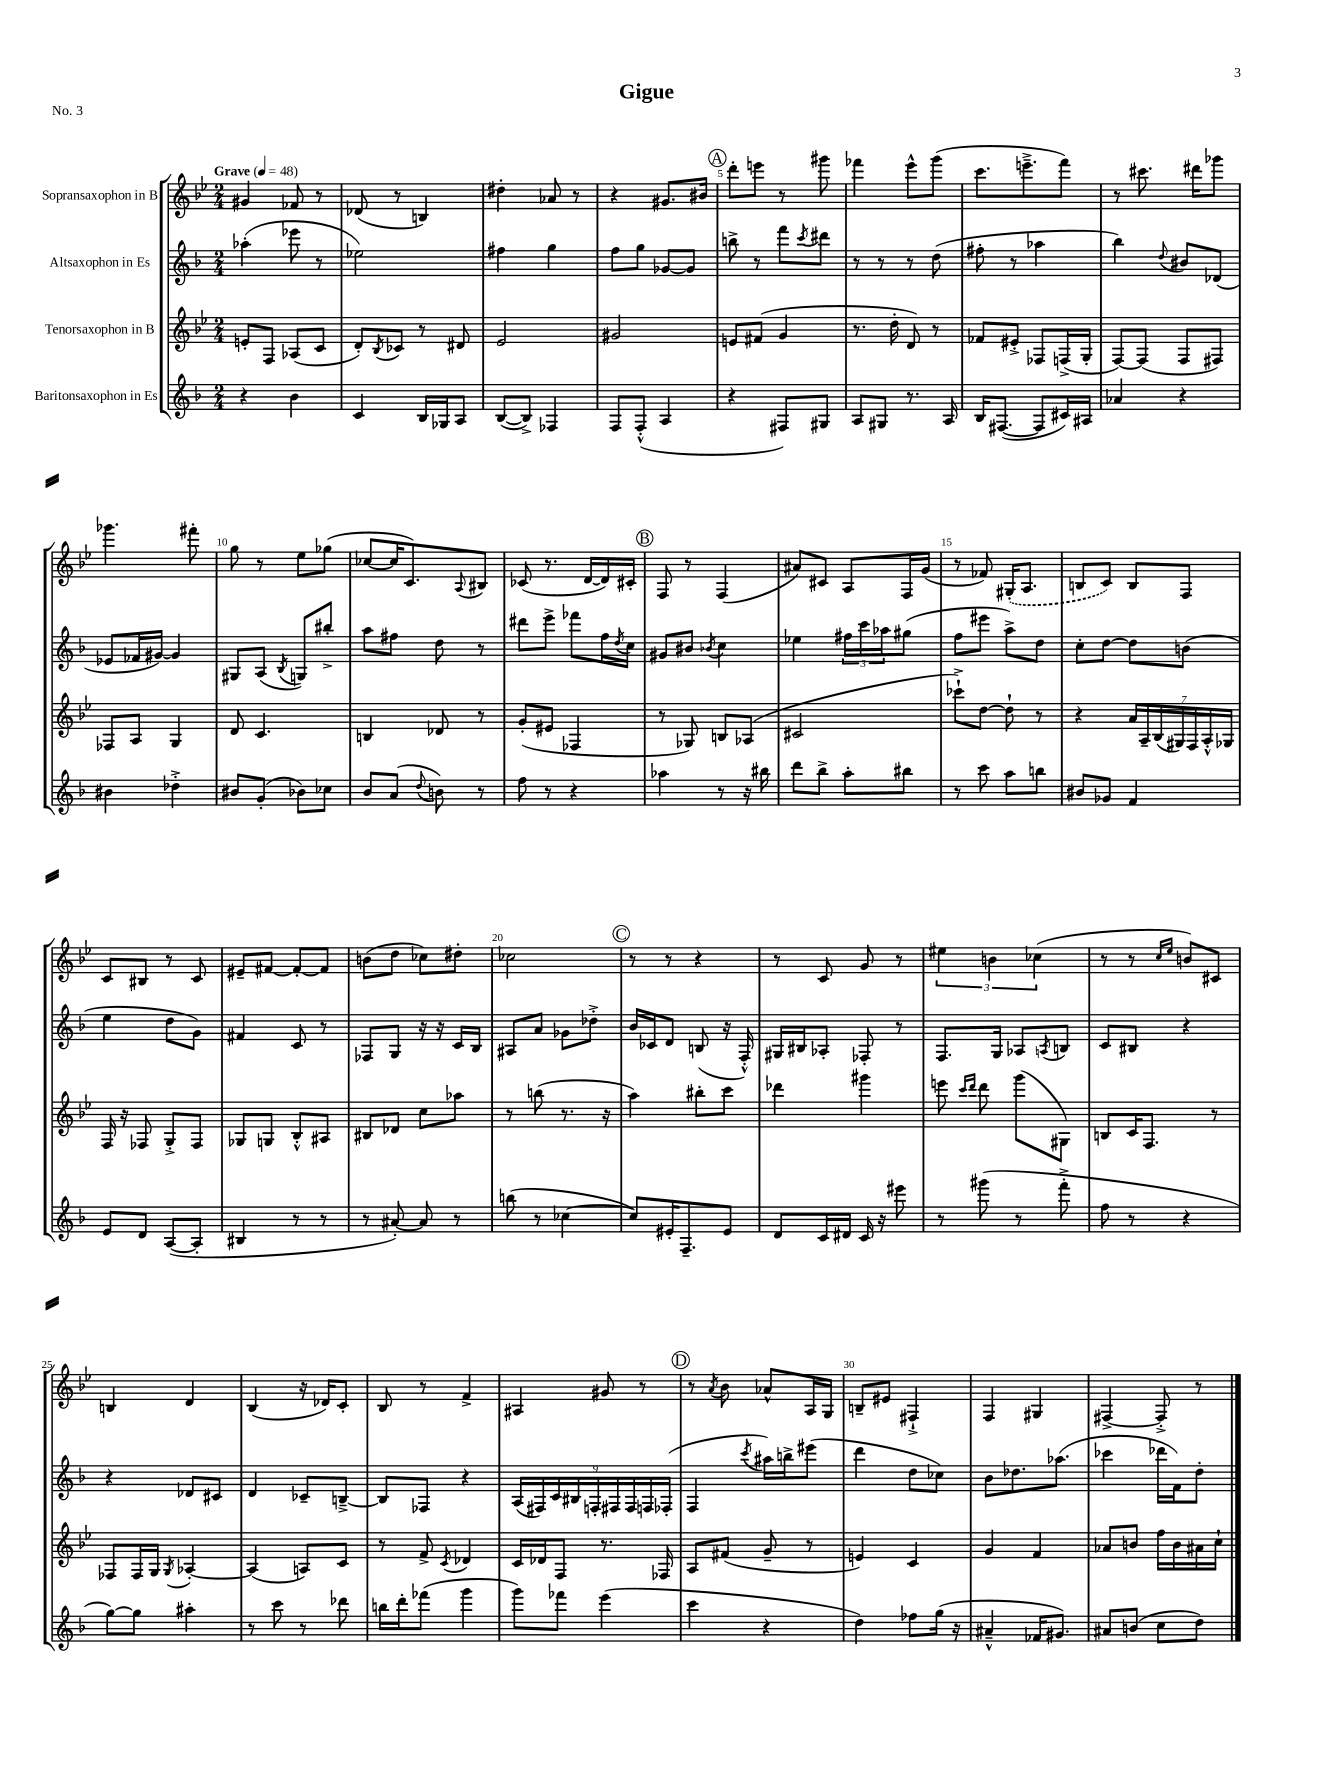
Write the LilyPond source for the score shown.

\header { title = "Gigue" piece = "No. 3" }
<<
\new StaffGroup <<
\new Staff = "s0" \with { instrumentName = "Sopransaxophon in B" } {
    \clef treble \key bes \major \numericTimeSignature \time 2/4 \tempo "Grave" 4 = 48
    gis'4 fes'8 r8 |
    des'8( r8 b4) |
    dis''4-. aes'8 r8 |
    r4 gis'8. bis'16 |
    \mark \markup { \circle "A" } d'''8-. e'''8 r8 gis'''8 |
    fes'''4 ees'''8-^ g'''8( |
    c'''8. e'''8.---> f'''8) |
    r8 cis'''8. dis'''16 ges'''8 |
    ges'''4. fis'''8-. |
    g''8 r8 ees''8 ges''8( |
    ces''8~ ces''16 c'8.) \appoggiatura { a8 } bis8 |
    ces'8( r8. d'16~ d'16) cis'16-. |
    \mark \markup { \circle "B" } f8 r8 f4( |
    ais'8) cis'8 a8 f16 g'16( |
    r8 fes'8) \once \slurDashed gis16-.( a8. |
    b8 c'8) b8 f8 |
    c'8 bis8 r8 c'8 |
    eis'8-- fis'8~ fis'8~-. fis'8 |
    b'8( d''8 ces''8) dis''8-. |
    ces''2 |
    \mark \markup { \circle "C" } r8 r8 r4 |
    r8 c'8 g'8 r8 |
    \tuplet 3/2 { eis''4 b'4 ces''4( } |
    r8 r8 \grace { c''16 ees''16 } b'8) cis'8 |
    b4 d'4 |
    bes4( r16 des'16) c'8-. |
    bes8 r8 f'4-> |
    ais4 gis'8 r8 |
    \mark \markup { \circle "D" } r8 \acciaccatura { a'8 } bes'8 aes'8-^ a16 g16 |
    b8-- eis'8 fis4-!-> |
    f4 gis4 |
    fis4~-> fis8-.-> r8 \bar "|." |
}
\new Staff = "s1" \with { instrumentName = "Altsaxophon in Es" } {
    \clef treble \key f \major \numericTimeSignature \time 2/4
    aes''4-.( ees'''8 r8 |
    ees''2) |
    fis''4 g''4 |
    f''8 g''8 ges'8~ ges'8 |
    \mark \markup { \circle "A" } b''8-> r8 f'''8 \acciaccatura { c'''8 } dis'''8 |
    r8 r8 r8 d''8( |
    fis''8-. r8 aes''4 |
    bes''4) \appoggiatura { d''8 } bis'8 des'8( |
    ees'8 fes'16 gis'16~) gis'4 |
    gis8 a8( \acciaccatura { bes8 } g8) bis''8-.-> |
    a''8 fis''8 d''8 r8 |
    dis'''8 e'''8-> fes'''8 f''16 \acciaccatura { d''8 } c''16 |
    \mark \markup { \circle "B" } gis'8 bis'8 \acciaccatura { bes'8 } c''4 |
    ees''4 \tuplet 3/2 { fis''16 c'''16 aes''16 } gis''8( |
    f''8 eis'''8 a''8->) d''8 |
    c''8-. d''8~ d''8 b'8( |
    e''4 d''8 g'8) |
    fis'4 c'8 r8 |
    fes8 g8 r16 r16 c'16 bes16 |
    ais8 a'8 ges'8 des''8-.-> |
    \mark \markup { \circle "C" } bes'16 ces'16 d'8 b8( r16 f16-.-^) |
    gis16 bis16 aes8-. fes8-. r8 |
    f8. g16 aes8 \acciaccatura { a8 } b8 |
    c'8 bis8 r4 |
    r4 des'8 cis'8 |
    d'4 ces'8-- b8~---> |
    b8 fes8 r4 |
    \tuplet 9/8 { a16( fis16) c'16 bis16 f16-. fis16 fis16 f16 fes16-.( } |
    \mark \markup { \circle "D" } f4 \acciaccatura { c'''8 } ais''16) b''16-> eis'''8( |
    d'''4 d''8 ces''8) |
    bes'8 des''8. aes''8.( |
    ces'''4 des'''16 f'16) d''8-. \bar "|." |
}
\new Staff = "s2" \with { instrumentName = "Tenorsaxophon in B" } {
    \clef treble \key bes \major \numericTimeSignature \time 2/4
    e'8-. f8 aes8( c'8 |
    d'8-.) \acciaccatura { bes8 } ces'8 r8 dis'8 |
    ees'2 |
    gis'2 |
    \mark \markup { \circle "A" } e'8 fis'8( g'4 |
    r8. d''16-. d'8) r8 |
    fes'8 eis'8-.-> fes8 f16->( g16-. |
    f8~) f8( f8 fis8) |
    fes8 a8 g4 |
    d'8 c'4. |
    b4 des'8 r8 |
    g'8-.( eis'8 fes4 |
    \mark \markup { \circle "B" } r8 ges8) b8 aes8( |
    cis'2 |
    ces'''8-!->) d''8~ d''8-! r8 |
    r4 \tuplet 7/4 { a'16 a16-- bes16( gis16) f16 a16-.-^ ges16 } |
    f16 r16 fes8 g8-.-> fes8 |
    ges8 g8 bes8-.-^ ais8 |
    bis8 des'8 c''8 aes''8 |
    r8 b''8( r8. r16 |
    \mark \markup { \circle "C" } a''4) bis''8-. c'''8 |
    des'''4 gis'''4 |
    e'''8 \grace { c'''16 d'''16 } d'''8 g'''8( gis8) |
    b8 c'16 f8. r8 |
    fes8 fes16 g16 \acciaccatura { g8 } aes4~-. |
    aes4( a8) c'8 |
    r8 f'8-> \acciaccatura { c'8 } des'4 |
    c'16 des'16 f8 r8. fes16 |
    \mark \markup { \circle "D" } a8 fis'8( g'8-- r8 |
    e'4) c'4 |
    g'4 f'4 |
    aes'8 b'8 f''16 b'16 ais'16 c''16-! \bar "|." |
}
\new Staff = "s3" \with { instrumentName = "Baritonsaxophon in Es" } {
    \clef treble \key f \major \numericTimeSignature \time 2/4
    r4 bes'4 |
    c'4 bes16 ges16 a8 |
    bes8~( bes8->) fes4 |
    f8 f8-.-^( a4 |
    \mark \markup { \circle "A" } r4 fis8) gis8 |
    a8 gis8 r8. a16 |
    bes16 fis8.~( fis8 cis'16) ais16 |
    aes'4 r4 |
    bis'4 des''4-.-> |
    bis'8 g'8-.( bes'8) ces''8 |
    bes'8 a'8( \appoggiatura { d''8 } b'8) r8 |
    f''8 r8 r4 |
    \mark \markup { \circle "B" } aes''4 r8 r16 bis''16 |
    d'''8 bes''8-> a''8-. bis''8 |
    r8 c'''8 a''8 b''8 |
    bis'8 ges'8 f'4 |
    e'8 d'8 a8~( a8-. |
    bis4 r8 r8 |
    r8 ais'8~-.) ais'8 r8 |
    b''8( r8 ces''4~ |
    \mark \markup { \circle "C" } ces''8) eis'16-. f8.-- eis'8 |
    d'8 c'16 dis'16 c'16 r16 eis'''8 |
    r8 gis'''8( r8 f'''8-.-> |
    f''8 r8 r4 |
    g''8~) g''8 ais''4-. |
    r8 c'''8 r8 des'''8 |
    b''16 d'''16-. fes'''8( g'''4 |
    g'''8) fes'''8 e'''4( |
    \mark \markup { \circle "D" } c'''4 r4 |
    d''4) fes''8 g''16( r16 |
    ais'4---^ fes'16 gis'8.) |
    ais'8 b'8( c''8 d''8) \bar "|." |
}
>>
>>
\layout { \context { \Score \override BarNumber.break-visibility = ##(#f #t #t) barNumberVisibility = #(every-nth-bar-number-visible 5) } }
